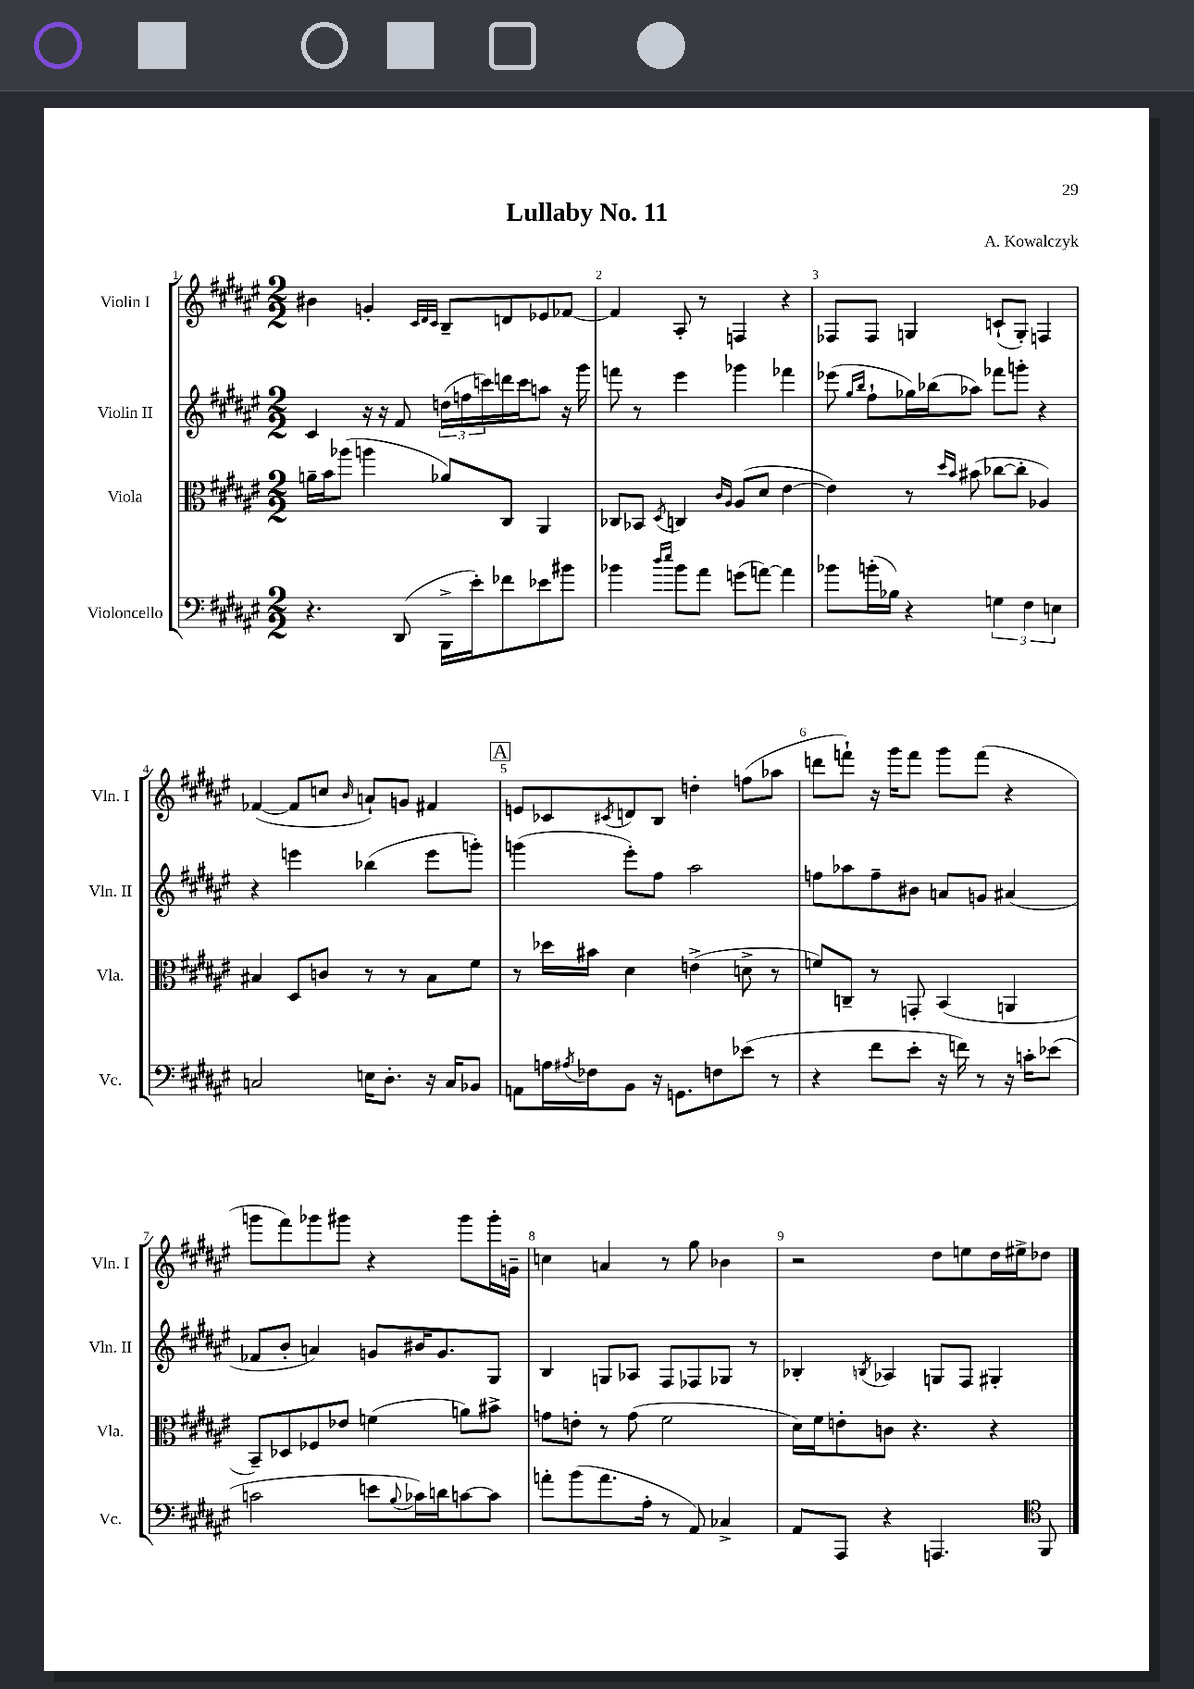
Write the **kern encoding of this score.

**kern	**kern	**kern	**kern
*part4	*part3	*part2	*part1
*staff4	*staff3	*staff2	*staff1
*I"Violoncello	*I"Viola	*I"Violin II	*I"Violin I
*I'Vc.	*I'Vla.	*I'Vln. II	*I'Vln. I
*clefF4	*clefC3	*clefG2	*clefG2
*k[f#c#g#d#a#e#]	*k[f#c#g#d#a#e#]	*k[f#c#g#d#a#e#]	*k[f#c#g#d#a#e#]
*M2/2	*M2/2	*M2/2	*M2/2
=1	=1	=1	=1
4.r	16an~\LL	4c#/	4b#X\
.	16b\J	.	.
.	(8aa-X\J	.	.
.	4aan\	16r	4gn'/
.	.	16r	.
(8DD#/	.	8f#/	.
.	.	.	32qqc#/LLL
.	.	.	32qqd#/
.	.	.	32qqc#/JJJ
16BBB^\LL	8a-X/L)	(24ddn\LL	8B~/L
.	.	24ffn\	.
16e#'\J)	.	.	.
.	.	24cccn\)	.
8f-X\	8C#/J	16dddn\	8dn/
.	.	16ccc\J	.
8e-X\	4AA#/	8aan\J	8e-X/
8b#X\J	.	16r	[8f-X/J
.	.	16ggg#\	.
=2	=2	=2	=2
4b-X\	8C-X/L	8fffn\	4f-/]
.	8BB-X/J	8r	.
16qqdd#/LL	.	.	.
16qqee#/JJ	8qD#/	.	.
8b-\L	4Cn/	4eee#\	8A#'/
8a#\J	.	.	8r
.	16qqc#/LL	.	.
.	16qqA#/JJ	.	.
(8gn\L	(8A#/L	4ggg-X\	4Fn/
[8an\J)	8d#/J	.	.
4a\]	[4e#\	4fff-X\	4r
=3	=3	=3	=3
8b-X\L	4e#\])	(8eee-X\	8F-X/L
.	.	16qqgg#/LL	.
.	.	16qqbb/JJ	.
(16bn'\L	.	8ff#`\L	8F-/J
16B-X\JJ)	.	.	.
4r	8r	16gg-X\L)	4Gn/
.	.	(16bb-X\J	.
.	16qqdd#/LL	.	.
.	16qqb/JJ	.	.
.	(8b#X\	8aa-X\J)	.
6Gn\	[8cc-X\L	8fff-X\L	(8cn`/L
.	8cc-'\J]	8gggn'\J	8G'/J)
6F#\	.	.	.
.	4A-X/)	4r	4Fn/
6En\	.	.	.
!!LO:LB:g=z
=4	=4	=4	=4
2Cn/	4B#X/	4r	([4f-X/
.	8D#/L	4eeen\	8f-/L]
.	8cn/J	.	8ccn/J
.	.	.	16qqb/
16En\KL	8r	(4bb-X\	8an`/L)
8.D#'\J	.	.	.
.	8r	.	8gn/J
16r	8B#\L	8eee\L	4f#X/
16C/KL	.	.	.
8BB-X/J	8f#\J	8gggn'\J)	.
!!LO:REH:place=s1:t=A
=5	=5	=5	=5
8AAn\L	8r	(4gggn\	8en/L
16An\L	16dd-X\LL	.	8c-X/
8qA#X/	.	.	.
16F-X\J	16b#X\JJ	.	.
.	.	.	8qc#X/
8BB\J	4d#\	8eee#'\L)	8dn/
16r	.	8ff#\J	8B/J
8.GGn\L	.	.	.
.	(4en^\	2aa#\	4ddn'\
8Fn\	.	.	.
(8e-X\J	8dn^\	.	(8ffn\L
8r	8r	.	8aa-X\J
=6	=6	=6	=6
4r	8fn/L)	8ffn\L	8dddn\L
.	8Cn~/J	8aa-X\	8fffn`\J)
8f#\L	8r	8ff~\	16r
.	.	.	16ggg#\KL
8e#'\J	8GGn'/	8b#X\J	8fff\J
16r	(4BB/	8an/L	8ggg#\L
16fn\)	.	.	.
8r	.	8gn/J	(8fff\J
16r	4AAn/	(4a#X/	4r
16cn'\KL	.	.	.
(8e-X\J	.	.	.
!!LO:LB:g=z
=7	=7	=7	=7
2cn\	8BB~/L)	8f-X/L	8gggn\L
.	8D-X/	8b'/J	8fff#\)
.	8F-X/	4an/)	8ggg-X\
.	8e-X/J	.	8ggg#X\J
8en\L	(4fn\	8gn/L	4r
8qqB/	.	.	.
16c-X\L)	.	16b#X/K	.
16dn\J	.	8.g/	.
[8cn\	8an\L)	.	8ggg#\L
8c\J]	8b#X^\J	8G#/J	16ggg#'\L
.	.	.	16gn~\JJ
=8	=8	=8	=8
8an'\L	8gn\L	4B/	4ccn\
(8b\	8en'\J	.	.
8.a\	8r	8Gn/L	4an/
.	(8g\	8A-X/J	.
16A#'\Jk	.	.	.
8r	2f#\	8F#/L	8r
8AA#/)	.	8F-X/	8gg#\
4C-X^/	.	8G-X/J	4b-X\
.	.	8r	.
=9	=9	=9	=9
8AA#/L	16d#\LL)	4B-X'/	2r
.	16f#\J	.	.
8AAA#/J	8en'\	.	.
.	.	8qBn/	.
4r	8cn\J	4A-X/	.
.	4.r	.	.
4.AAAn/	.	8Gn/L	8dd#\L
.	.	8F#/J	8een\
.	4r	4G#X'/	16dd#\L
.	.	.	16ee#X^\J
*clefC4	*	*	*
8FF#/	.	.	8dd-X\J
==	==	==	==
*-	*-	*-	*-
